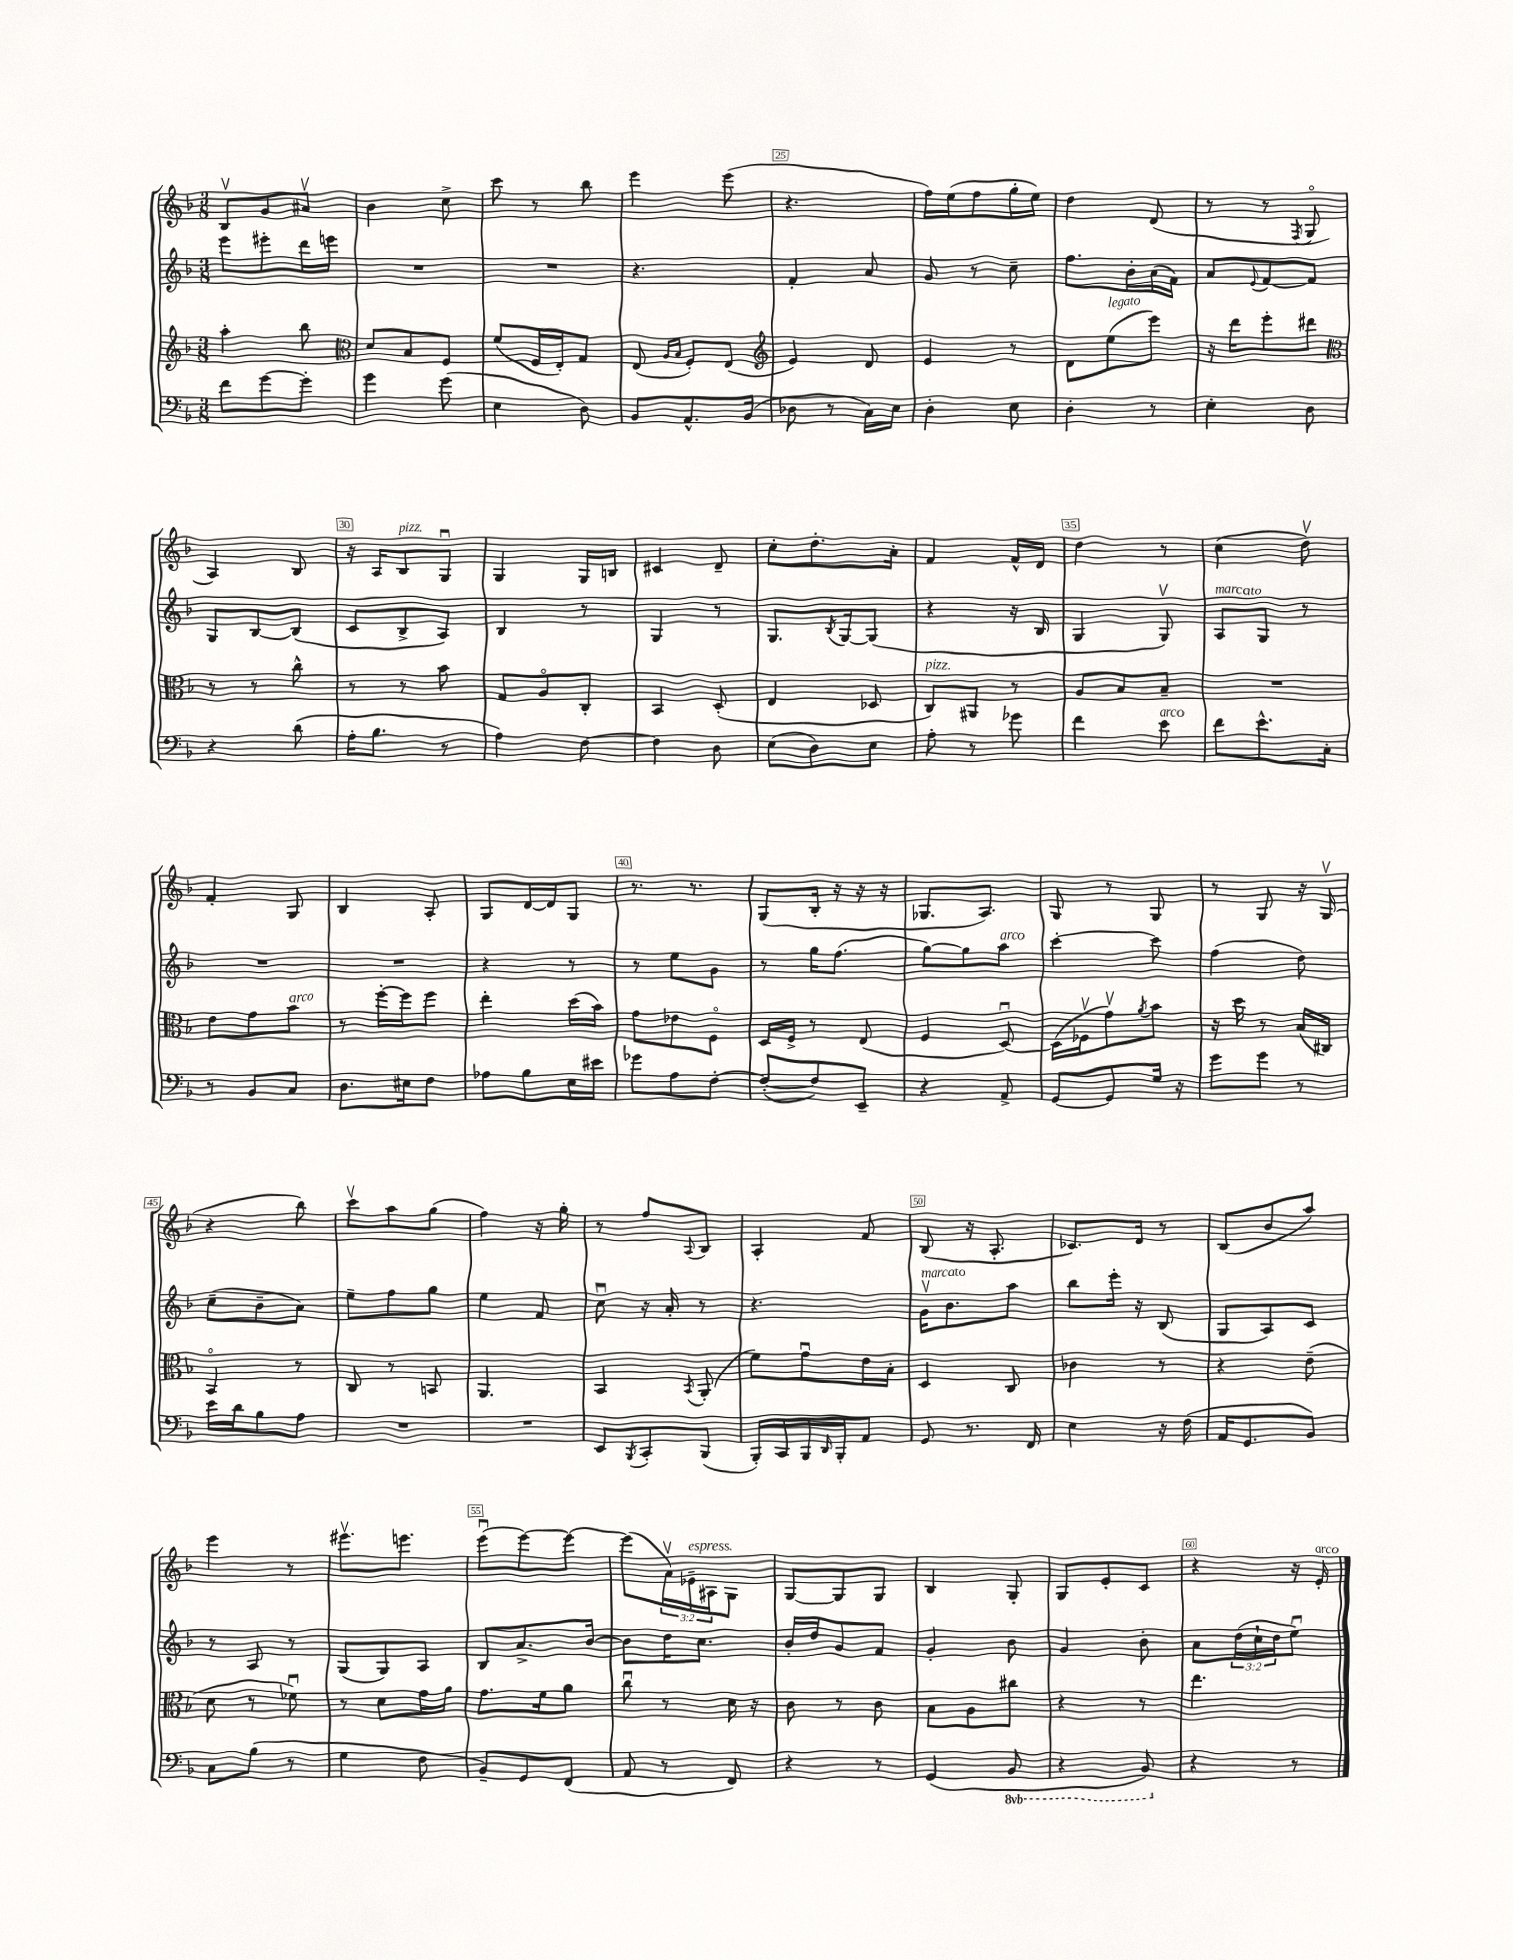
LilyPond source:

<<
\new StaffGroup <<
\new Staff = "s0" {
    \clef treble \key f \major \numericTimeSignature \time 3/8 \override Staff.TupletNumber.text = #tuplet-number::calc-fraction-text
    bes8\upbow g'8 ais'8\upbow |
    bes'4 c''8-> |
    c'''8 r8 bes''8 |
    e'''4 e'''8( |
    r4. |
    f''16) e''16( f''8 g''16-. e''16) |
    d''4 d'8( |
    r8 r8 \acciaccatura { f8 } g8\flageolet |
    a4) bes8 |
    r16 a16 bes8^\markup { \italic "pizz." } g8\downbow |
    g4 g16 b16 |
    cis'4 d'8-- |
    c''8-. d''8.-. a'16-. |
    f'4 f'16-^ d'16 |
    d''4 r8 |
    c''4( d''8\upbow) |
    f'4-. g8 |
    bes4 a8-. |
    g8 d'16~ d'16 g8 |
    r8. r8. |
    g8( bes16-. r16 r16 r16 |
    ges8. a8.) |
    g8 r8 g8 |
    r8 g8 r16 g16\upbow( |
    r4 bes''8) |
    c'''8\upbow a''8 g''8( |
    f''4) r16 g''16-. |
    r8 f''8 \appoggiatura { a8 } bes8 |
    a4-. f'8 |
    bes8( r16 a8.-. |
    ces'8.) d'16 r8 |
    bes8( bes'8 a''8) |
    e'''4 r8 |
    eis'''8.\upbow e'''8. |
    e'''8\downbow( e'''8~) e'''8~ |
    e'''8( \tuplet 3/2 { a'16\upbow) ees'16--^\markup { \italic "espress." } ais16 } g8 |
    g8~ g8 g8 |
    bes4 g8-. |
    g8 e'8-. c'8 |
    r4 r16 e'16-.^\markup { \italic "arco" } \bar "|." |
}
\new Staff = "s1" {
    \clef treble \key f \major \numericTimeSignature \time 3/8 \override Staff.TupletNumber.text = #tuplet-number::calc-fraction-text
    e'''8 eis'''8-. d'''16 e'''16 |
    R4. |
    R4. |
    r4. |
    f'4-. a'8 |
    g'8 r8 c''8-- |
    f''8. bes'16-. a'16( f'16) |
    a'8 \appoggiatura { e'8 } f'8~ f'8 |
    g8 bes8~ bes8( |
    c'8 bes8-> a8) |
    bes4 r8 |
    g4 r8 |
    g8. \acciaccatura { bes8 } g16~ g8( |
    r4 r16 bes16 |
    g4 g8\upbow) |
    a8^\markup { \italic "marcato" } g8 r8 |
    R4. |
    R4. |
    r4 r8 |
    r8 e''8 g'8 |
    r8 g''16 f''8.( |
    g''8~) g''8 a''8^\markup { \italic "arco" } |
    c'''4~-. c'''8 |
    f''4( d''8) |
    c''8--( bes'8-- a'8) |
    e''8-- f''8 g''8 |
    e''4 f'8 |
    c''8\downbow r16 a'16-. r8 |
    r4. |
    g'16\upbow^\markup { \italic "marcato" } bes'8. a''8 |
    bes''8 e'''16-. r16 bes8( |
    g8 a8) c'8 |
    r8 a8 r8 |
    g8( g8) a8 |
    bes8 a'8.-> bes'16~ |
    bes'8 d''16 c''8. |
    bes'16-. d''16 g'8 f'8 |
    g'4-. bes'8 |
    g'4 bes'8-. |
    a'8 \tuplet 3/2 { d''16( c''16-! d''16 } e''8\downbow) \bar "|." |
}
\new Staff = "s2" {
    \clef treble \key f \major \numericTimeSignature \time 3/8
    a''4-. bes''8 |
    \clef alto d'8 bes8 f8 |
    f'8( f16 e16-.) g8 |
    e8( \grace { a16 bes16 } f8-.) e8( |
    \clef treble e'4) d'8 |
    e'4 r8 |
    d'8 e''8^\markup { \italic "legato" }( e'''8) |
    r16 d'''16 e'''8-. dis'''8 |
    \clef alto r8 r8 c''8-^ |
    r8 r8 bes'8 |
    g8 a8\flageolet c8-. |
    bes,4 d8-.( |
    e4 des8 |
    c8^\markup { \italic "pizz." }) ais,8 r8 |
    a8 bes8 bes8-- |
    R4. |
    e'8 g'8 bes'8^\markup { \italic "arco" } |
    r8 f''16~-. f''16 f''8 |
    e''4-. d''16( bes'16) |
    g'8 ees'8 f8\flageolet |
    d16 f16-> r8 e8( |
    f4 d8~\downbow) |
    d16( fes16\upbow g'8\upbow) \acciaccatura { a'8 } bes'8 |
    r16 d''16 r8 bes16( cis16) |
    bes,4\flageolet r8 |
    c8 r8 b,8 |
    a,4. |
    bes,4 \acciaccatura { bes,8 } a,8-.( |
    f'8) g'8\downbow e'16 bes16-. |
    d4 c8 |
    ces'4 r8 |
    r4 e'8--( |
    d'8 r8 fes'8\downbow) |
    r8 d'8 g'16 a'16 |
    g'8. f'16 a'8 |
    c''8\downbow r8 d'16 r16 |
    c'8 r8 c'8 |
    bes8 a8 cis''8 |
    r4 r8 |
    e''4. \bar "|." |
}
\new Staff = "s3" {
    \clef bass \key f \major \numericTimeSignature \time 3/8 \set Staff.ottavationMarkups = #ottavation-simple-ordinals
    f'8 g'8~ g'8-. |
    g'4 g'8( |
    e4 d8) |
    bes,8 a,8.-^ bes,16( |
    des8 r8 c16) e16 |
    d4-. e8 |
    d4-. r8 |
    e4-. d8 |
    r4 d'8( |
    a16-. bes8. r8 |
    a4) f8~ |
    f4 d8 |
    e8( d8) e8 |
    a8-. r8 ges'8 |
    f'4 e'8^\markup { \italic "arco" } |
    f'8 e'8.-^ c16-. |
    r8 bes,8 c8 |
    d8. eis16 f8 |
    aes8 bes8 e16 eis'16 |
    ges'8 a8 f8~-. |
    f8~-.( f8) e,8-- |
    r4 a,8-> |
    g,8~ g,8 g16 r16 |
    g'8 g'8 r8 |
    e'16 d'16 bes8 a8 |
    R4. |
    R4. |
    e,8 \acciaccatura { bes,,8 } c,8-. bes,,8( |
    bes,,16-.) c,16 bes,,16 \grace { d,16 } bes,,16-. a,8 |
    g,8 r8. f,16 |
    e4 r16 f16( |
    a,16 g,8. bes,8) |
    c8 bes8( r8 |
    g4 f8 |
    bes,8--) g,8 f,8( |
    a,8 r8 f,8) |
    r4 r8 |
    g,4( \ottava #-1 bes,,8 |
    r4 bes,,8) \ottava #0 |
    r4 r8 \bar "|." |
}
>>
>>
\layout { \context { \Score currentBarNumber = #21 \override BarNumber.break-visibility = ##(#f #t #t) barNumberVisibility = #(every-nth-bar-number-visible 5) \override BarNumber.stencil = #(make-stencil-boxer 0.1 0.3 ly:text-interface::print) } }
